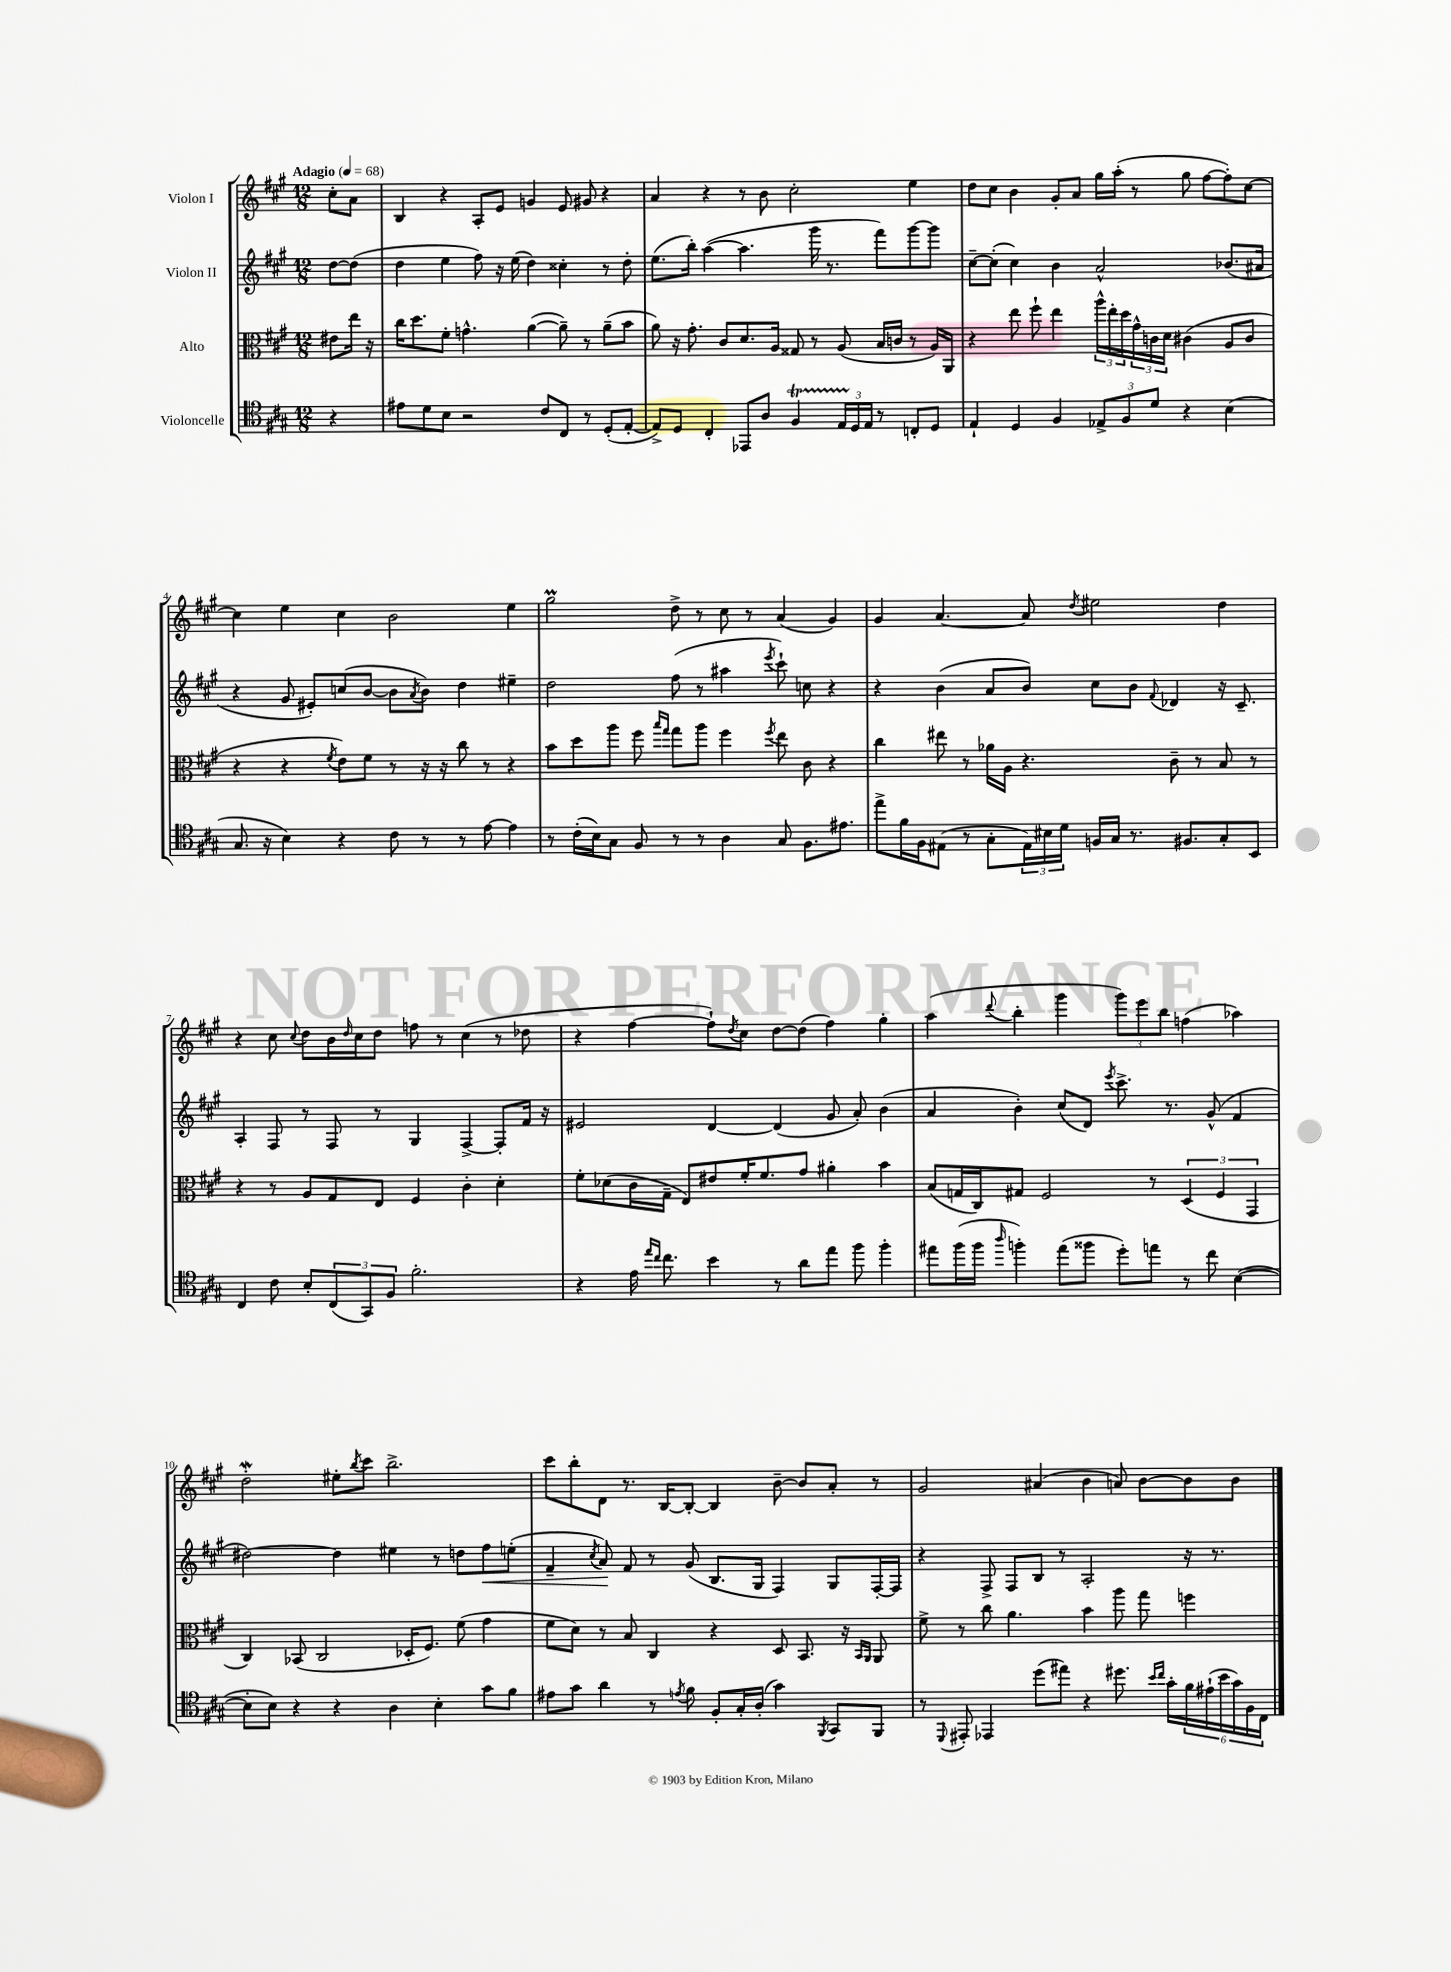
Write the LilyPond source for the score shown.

<<
\new StaffGroup <<
\new Staff = "s0" \with { instrumentName = "Violon I" } {
    \clef treble \key a \major \numericTimeSignature \time 12/8 \partial 4 \tempo "Adagio" 4 = 68
    cis''8-. a'8 |
    b4 r4 a8-. e'8 g'4 e'8 gis'8 r4 |
    a'4 r4 r8 b'8 cis''2-. e''4 |
    d''8 cis''8 b'4 gis'8-. a'8 gis''16 a''16-.( r8 gis''8 fis''8~ fis''8-.) cis''8~ |
    cis''4 e''4 cis''4 b'2 e''4 |
    gis''2\prall d''8-> r8 cis''8 r8 a'4( gis'4) |
    gis'4 a'4.~ a'8 \acciaccatura { d''8 } eis''2 d''4 |
    r4 cis''8 \appoggiatura { cis''8 } d''8 b'16 \grace { d''16 } cis''16 d''8 f''8 r8 cis''4( r8 des''8 |
    r4 fis''4~ fis''8-!) \acciaccatura { d''8 } cis''8 d''8~ d''8( fis''4) gis''4-. |
    a''4( \appoggiatura { d'''8 } b''4-. gis'''4 \tuplet 3/2 { gis'''8) e'''8 b''8 } f''4( aes''4) |
    d''2-.\mordent eis''8-. \acciaccatura { b''8 } cis'''8 b''2.-> |
    cis'''8 b''8-. d'8 r8. b16~ b8~-. b4 b'8~-- b'8 a'8-. r8 |
    gis'2 ais'4( b'4 a'8) b'8~ b'8 b'8 \bar "|." |
}
\new Staff = "s1" \with { instrumentName = "Violon II" } {
    \clef treble \key a \major \numericTimeSignature \time 12/8 \partial 4
    d''8~ d''8( |
    d''4 e''4 fis''8) r16 e''16( d''4) cisis''4-. r8 d''8-. |
    e''8.( b''16-.) a''4~( a''4. gis'''16 r8. fis'''8) gis'''8~ gis'''8 |
    cis''8~-- cis''8-.( cis''4) b'4 a'2-^ bes'8.( ais'16 |
    r4 gis'8 eis'8-.) c''8( b'8~ b'8 \acciaccatura { a'8 } b'8) d''4 eis''4-- |
    d''2 fis''8( r8 ais''4 \acciaccatura { e'''8 } cis'''8-!) c''8 r4 |
    r4 b'4( a'8 b'8) cis''8 b'8 \appoggiatura { fis'8 } des'4 r16 cis'8.-- |
    a4-. fis8 r8 fis8 r8 gis4 fis4~-> fis8-. fis'16 r16 |
    eis'2 d'4~ d'4( gis'8 a'8-.) b'4( |
    a'4 b'4-.) cis''8( d'8) \acciaccatura { e'''8 } cis'''8.-> r8. gis'8-^( fis'4 |
    dis''2~) dis''4 eis''4 r8 d''8 fis''8\< e''8-.( |
    fis'4-- \acciaccatura { cis''8 } a'8\!) fis'8 r8 gis'8( b8. gis16 fis4) gis8 fis16~-. fis16 |
    r4 fis8-> fis8 b8 r8 a2-. r16 r8. \bar "|." |
}
\new Staff = "s2" \with { instrumentName = "Alto" } {
    \clef alto \key a \major \numericTimeSignature \time 12/8 \partial 4
    eis'8 e''16 r16 |
    cis''16 d''8. fis'8-. g'4.-^ a'4~( a'8--) r8 a'8--( b'8 |
    a'8) r16 gis'8.-. cis'8 d'8. a16 gisis8 r8 a8( b16 c'16 r8 a16) a,16 |
    r4 e''8 fis''8-! e''4 \tuplet 3/2 { a''16-^ e''16-. d''16 } \tuplet 3/2 { gis'16-^ c'16 d'16 } cis'4( a8 cis'8 |
    r4 r4 \acciaccatura { fis'8 } e'8) fis'8 r8 r16 r16 cis''8 r8 r4 |
    b'8 d''8 a''8 fis''8 \grace { b''16 gis''16 } gis''8 a''8 fis''4 \acciaccatura { fis''8 } e''8 cis'8 r4 |
    cis''4 eis''8 r8 aes'16 a16 r4. cis'8-- r8 b8 r8 |
    r4 r8 a8 gis8 e8 fis4 cis'4-. d'4-. |
    fis'8-. des'8( cis'16 gis16-- e8) eis'8 fis'16-. fis'8. gis'8 ais'4-. b'4 |
    b8( g16 cis16) gis8 fis2 r8 \tuplet 3/2 { d4( fis4 gis,4 } |
    cis4) bes,8( cis2 des16-. fis8.) fis'8( gis'4 |
    fis'8 d'8) r8 b8 cis4 r4 d8 b,8. r16 \grace { b,16 a,16 } a,8 |
    fis'8-> r8 cis''8 a'4. b'4 a''8 gis''8 f''4 \bar "|." |
}
\new Staff = "s3" \with { instrumentName = "Violoncelle" } {
    \clef tenor \key a \major \numericTimeSignature \time 12/8 \partial 4
    r4 |
    eis'8 d'8 b8 r2 cis'8 cis8 r8 d8-.( e8~-. |
    e8->) d8 cis4-. ees,8 a8 fis4\startTrillSpan \tuplet 3/2 { e16 d16\stopTrillSpan e16 } r8 c8-. d8 |
    e4-! d4 fis4 \tuplet 3/2 { ees8-> fis8 d'8 } r4 b4( |
    gis8. r16 b4) r4 cis'8 r8 r8 e'8~ e'4 |
    r8 cis'16-.( b16) gis8 fis8 r8 r8 a4 gis8 fis8. eis'8. |
    e''8-> fis'16 fis16 eis8( r8 gis8-. \tuplet 3/2 { eis16) bis16 d'16 } f16 gis16 r8. fis8. gis8-. b,8 |
    cis4 cis'8 b8-. \tuplet 3/2 { cis8( gis,8) fis8 } fis'2.-. |
    r4 e'16 \grace { e''16 cis''16 } cis''8. b'4 r8 a'8 e''8 fis''8 fis''4-. |
    eis''8 fis''16( fis''16 \grace { a''16 } f''4-.) eis''8( fisis''8 d''8-.) e''8 r8 cis''8 b4~( |
    b8-. b8) r4 r4 a4 b4-. gis'8 fis'8 |
    eis'8 gis'8 a'4 r8 \acciaccatura { e'8 } fis'8 fis8-. gis16-. a16-.( gis'4) \acciaccatura { fis,8 } gis,8 fis,8 |
    r8 \appoggiatura { d,8 } eis,8-. ees,4 d''8( eis''8) r4 dis''8. \grace { b'16 cis''16 } gis'16-. \tuplet 6/4 { fis'16 eis'16-!( b'16 gis'16) fis16 cis16 } \bar "|." |
}
>>
>>
